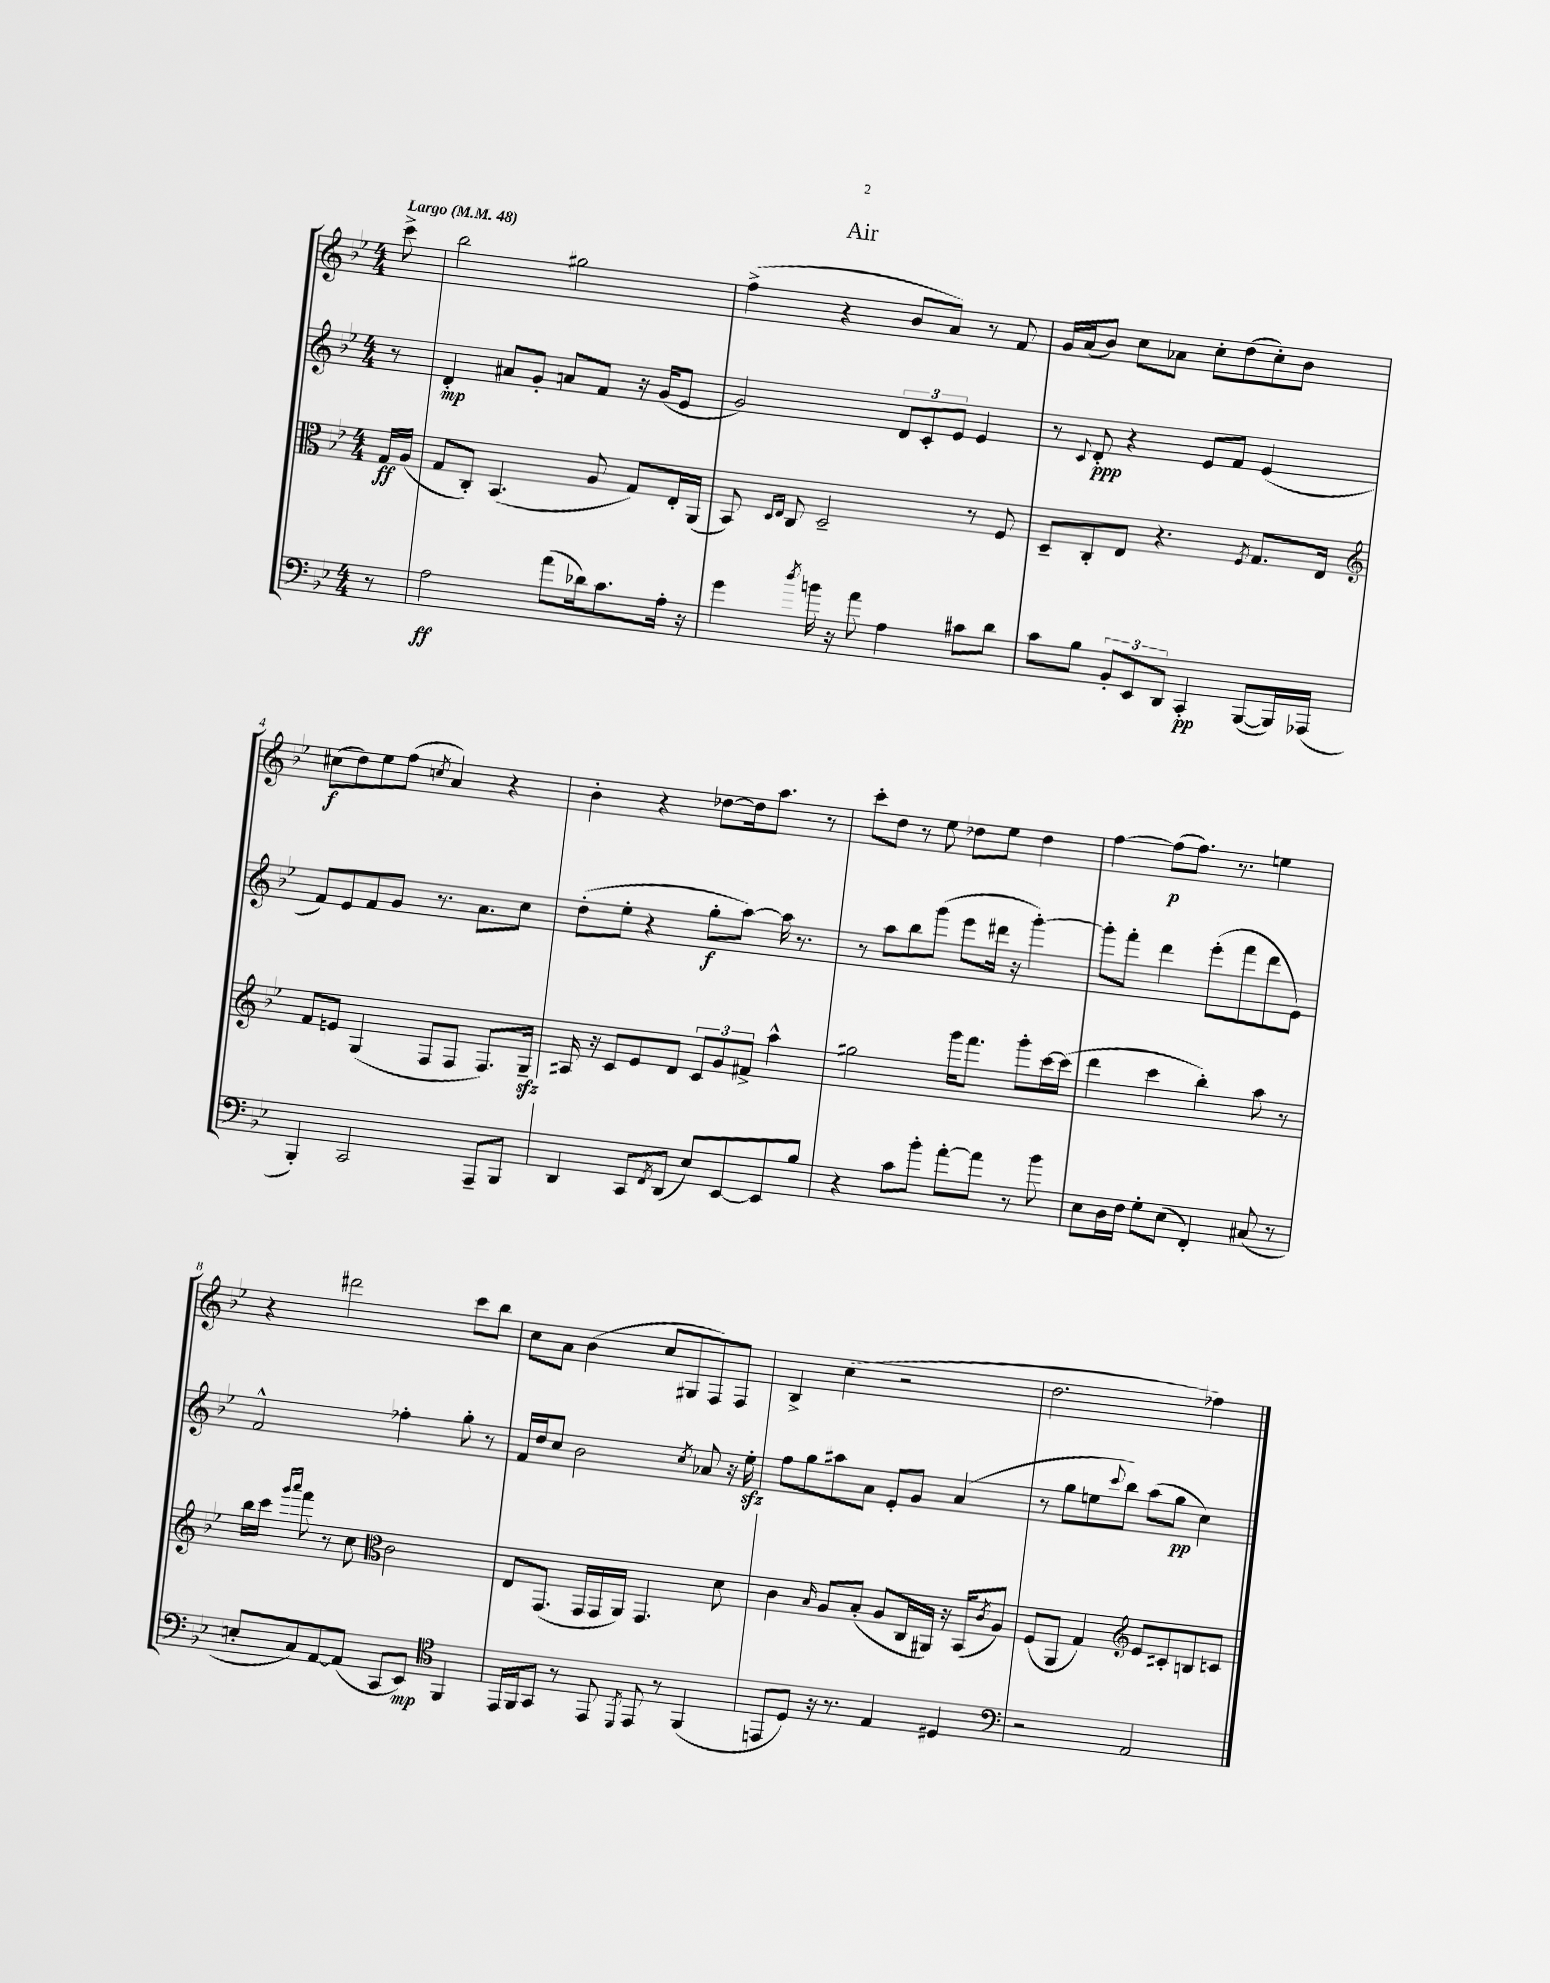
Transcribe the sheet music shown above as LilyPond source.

\header { title = "Air" }
<<
\new StaffGroup <<
\new Staff = "s0" {
    \clef treble \key bes \major \numericTimeSignature \time 4/4 \partial 8 \tempo "Largo" 4 = 48
    c'''8-> |
    bes''2 gis''2 |
    f''4->( r4 bes'8 a'8) r8 f'8 |
    g'16 a'16( bes'8) c''8 aes'8 c''8-. d''8( c''8-.) bes'8 |
    cis''8\f( d''8) ees''8 f''8( \acciaccatura { c''8 } a'4) r4 |
    bes'4-. r4 des''8~ des''16 a''8. r8 |
    c'''8-. d''8 r8 ees''8 des''8 ees''8 des''4 |
    f''4~ f''8\p( f''8.) r8. e''4 |
    r4 dis'''2 c'''8 bes''8 |
    c''8 a'8 bes'4( c''8 gis8 f8) f8 |
    bes4-> c''4( r2 |
    d''2. fes''4) \bar "|." |
}
\new Staff = "s1" {
    \clef treble \key bes \major \numericTimeSignature \time 4/4 \partial 8
    r8 |
    d'4-.\mp ais'8 g'8-. a'8 f'8 r16 g'16( ees'8 |
    g'2) \tuplet 3/2 { d'8 c'8-. ees'8 } ees'4 |
    r8 \appoggiatura { c'8 } d'8-.\ppp r4 ees'8 f'8 ees'4( |
    f'8) ees'8 f'8 g'8 r8. a'8. c''8 |
    d''8-.( ees''8-. r4 g''8-.\f a''8~) a''16 r8. |
    r8 a''8 bes''8 g'''8( ees'''8 dis'''16 r16 g'''4~-.) |
    g'''8-. f'''8-. d'''4 ees'''8-.( f'''8 d'''8 ees'8) |
    f'2-^ fes''4-. g''8-. r8 |
    f'16 d''16 c''8 bes'2 \acciaccatura { c''8 } aes'8 r16 ees''16-.\sfz |
    f''8 g''8 ais''8 a'8 ees'8-. g'8 a'4( |
    r8 g''8 e''8 \appoggiatura { c'''8 } bes''8) a''8( g''8\pp c''4) \bar "|." |
}
\new Staff = "s2" {
    \clef alto \key bes \major \numericTimeSignature \time 4/4 \partial 8
    g16\ff a16( |
    g8 c8-.) bes,4.( a8 g8) ees16-. a,16( |
    bes,8) \grace { d16 ees16 } c8 d2-- r8 f8 |
    d8-- c8-. ees8 r4. \acciaccatura { f8 } g8. ees16 |
    \clef treble f'8 e'8 g4( f8 f8 f8.) g16--\sfz |
    ais16 r16 c'8 ees'8 d'8 \tuplet 3/2 { c'8 g'8 fis'8-> } a''4-^ |
    gis''2 g'''16 f'''8. g'''8-. c'''16~ c'''16( |
    d'''4 c'''4 bes''4-.) a''8 r8 |
    bes''16 c'''16 \grace { g'''16 a'''16 } f'''8 r8 c''8 \clef alto c'2 |
    ees8 g,8.( g,16 g,16 a,16) g,4. d'8 |
    c'4 \grace { bes16 } a8 bes8-.( a8 c16 ais,16) r16 bes,16( \acciaccatura { c'8 } a8) |
    f8( a,8 g4) \clef treble ees'8 cis'8-. b8 c'8 \bar "|." |
}
\new Staff = "s3" {
    \clef bass \key bes \major \numericTimeSignature \time 4/4 \partial 8
    r8 |
    a2\ff a'8( des'16) c'8. a16-. r16 |
    g'4 \acciaccatura { d''8 } b'16 r16 a'8 a4 cis'8 d'8 |
    c'8 bes8 \tuplet 3/2 { bes,8-. ees,8 d,8 } c,4-.\pp bes,,8~( bes,,16) aes,,16( |
    bes,,4-.) c,2 a,,8-- bes,,8 |
    d,4 c,8 \acciaccatura { f,8 } d,8( ees8) ees,8~ ees,8 bes8 |
    r4 c'8 bes'8-. a'8~-. a'8 r8 bes'8 |
    ees8 d16 f16 g8-. ees8( f,4-.) cis8( r8 |
    e8-. c8) a,8~ a,8( c,8 ees,8\mp) \clef tenor f,4 |
    ees,16 f,16 g,8 r8 ees,8 \acciaccatura { d,8 } ees,8 r8 f,4( |
    e,8 d8) r16 r8. ees4 dis4 |
    \clef bass r2 a,2 \bar "|." |
}
>>
>>
